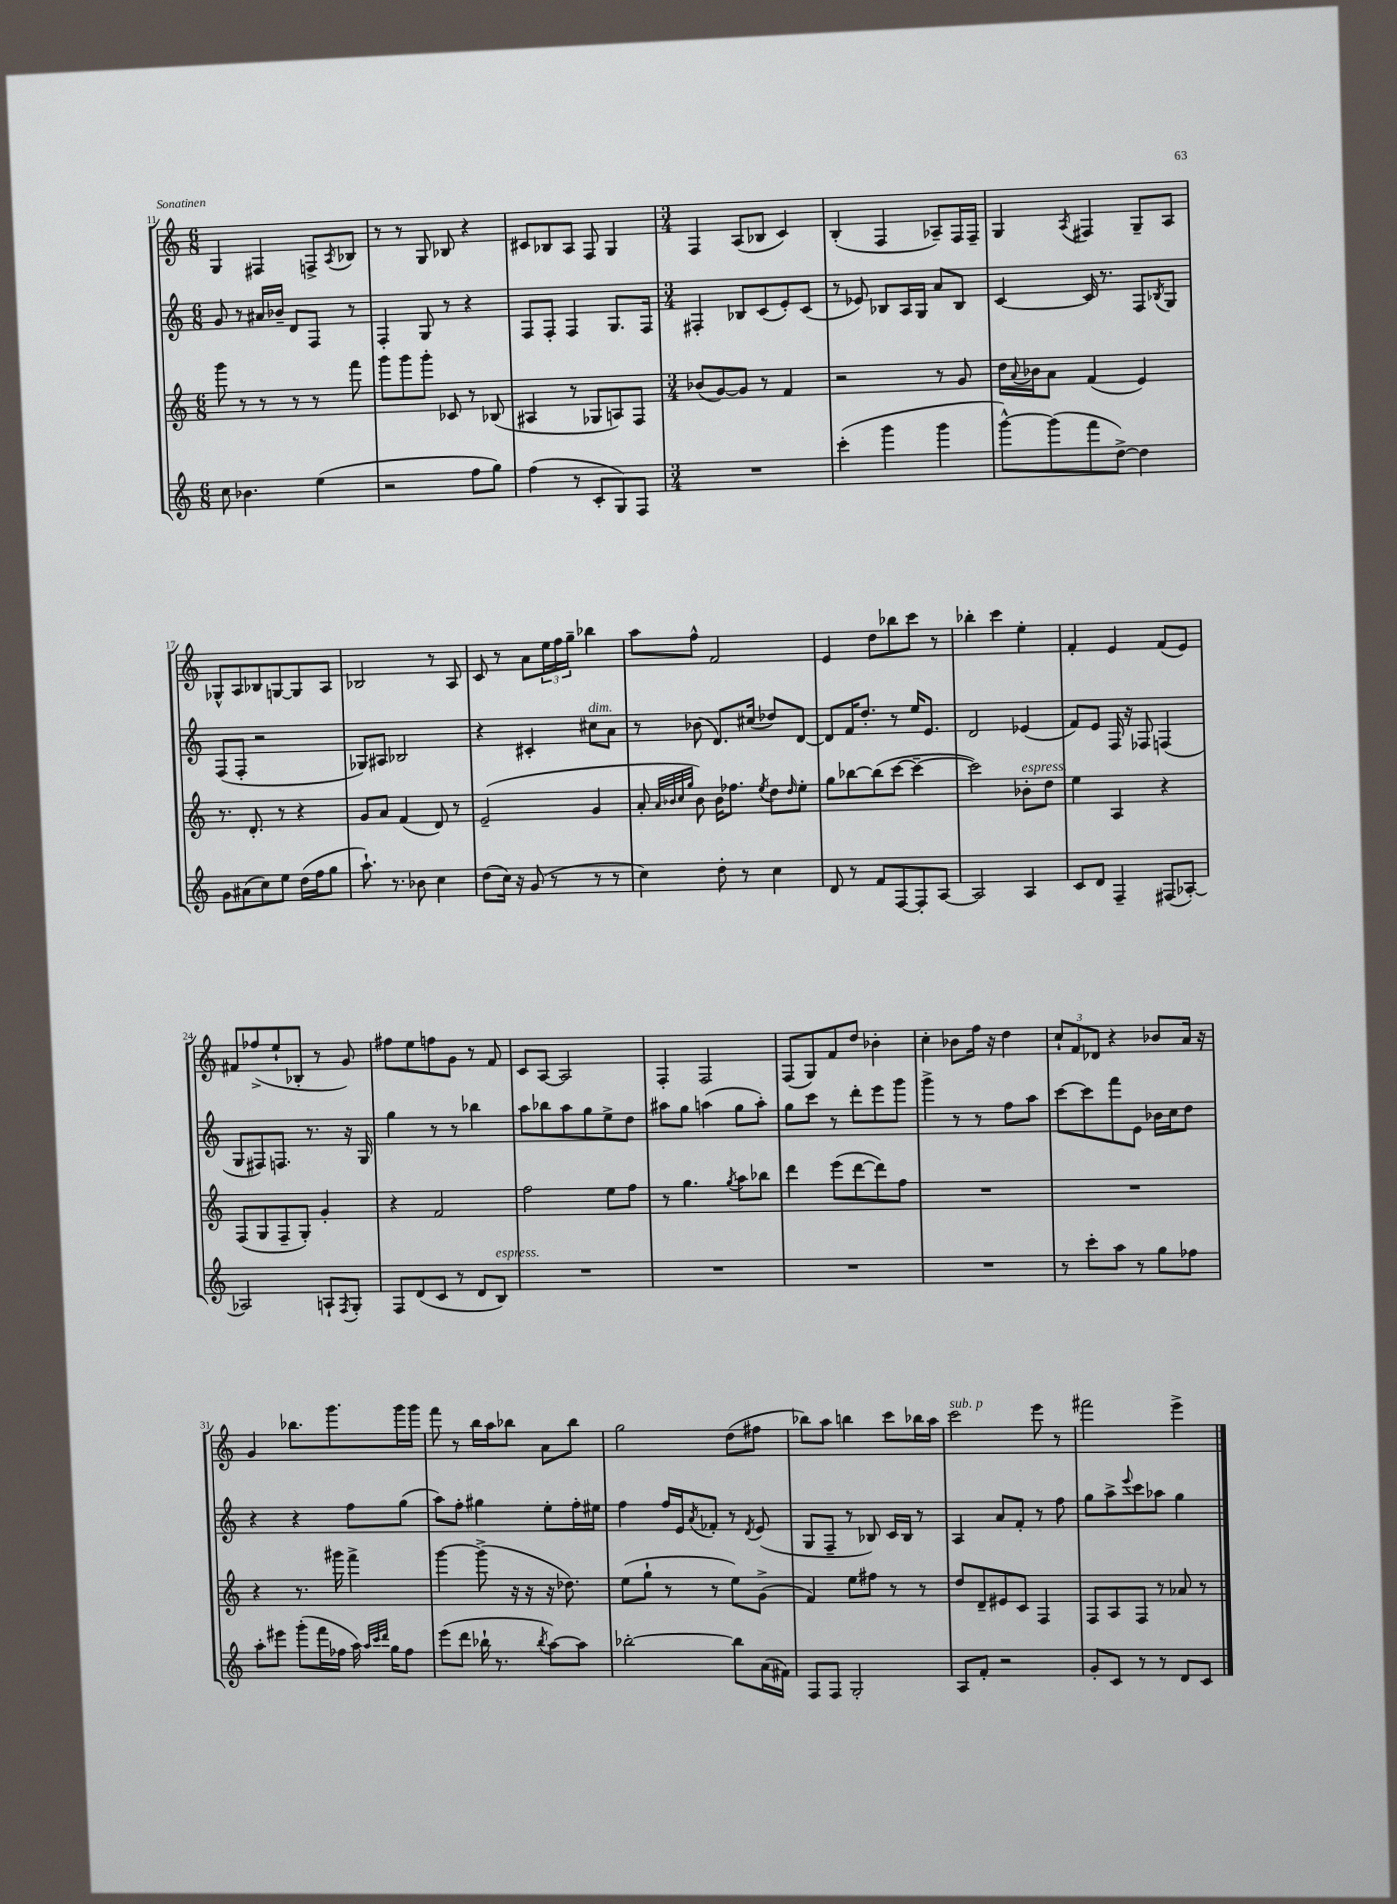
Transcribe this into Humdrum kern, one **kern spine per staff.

**kern	**kern	**kern	**kern
*staff4	*staff3	*staff2	*staff1
*clefG2	*clefG2	*clefG2	*clefG2
*k[]	*k[]	*k[]	*k[]
*M6/8	*M6/8	*M6/8	*M6/8
8cc	8ggg	8g	4G
4.b-	8r	8r	.
.	8r	16a#	4F#
.	.	16b-~	.
.	8r	8d	.
(4ee	8r	8F	8F^
.	.	.	8qA
.	8fff	8r	8B-
=	=	=	=
2r	8ggg	4F'	8r
.	8ggg	.	8r
.	8ggg'	8G	8G
.	8c-	8r	8B-
8ff	8r	4r	4r
8gg)	(8B-	.	.
=	=	=	=
(4ff	4A#	8F	8c#
.	.	8F'	8B-
8r	8r	4F	8A
8c'	8G-	.	8F
8G)	8A)	8.G	4G
8F	8F	.	.
.	.	16F	.
=	=	=	=
*M3/4	*M3/4	*M3/4	*M3/4
2.r	(8b-	4F#'	4F
.	[8g)	.	.
.	8g]	8B-	(8A
.	8r	(8c	8B-
.	4f	8e')	4c)
.	.	(8c	.
=	=	=	=
(4ccc'	2r	8r	(4B'
.	.	8e-)	.
4ggg	.	8B-	4F
.	.	16A	.
.	.	16G	.
4ggg	8r	8a	8A-~)
.	8g	8B-	16F
.	.	.	16F~
=	=	=	=
[8ggg^^)	16dd	[4c	4G
.	8qqa	.	.
.	16b-	.	.
(8ggg]	8a	.	.
.	.	.	8qA
8fff	(4f	16c]	4F#
.	.	8.r	.
[8dd^)	.	.	.
4dd]	4e)	8F	8G~
.	.	8qB-	.
.	.	8G	8A
=	=	=	=
8g	8.r	(8F	8G-^^
(8a#	.	8F'	8A
.	8.d'	.	.
8cc)	.	2r	8B-
8ee	8r	.	[8G
(16dd	4r	.	8G]
16ff	.	.	.
8gg	.	.	8A
=	=	=	=
8.aa`)	8g	8G-)	2B-
.	8a	8A#	.
8.r	.	.	.
.	(4f	2B-	.
8b-	.	.	.
4cc	8d)	.	8r
.	8r	.	8A
=	=	=	=
(8dd	(2e~	4r	8c
16cc)	.	.	8r
16r	.	.	.
(8g	.	4c#'	8a
8r	.	.	24ee
.	.	.	24ff
.	.	.	24gg~
8r	4g	8cc#	4bb-
8r	.	8a	.
=	=	=	=
4cc)	8a'	8r	8aa
.	32qqa	.	.
.	32qqb-	.	.
.	32qqcc	.	.
.	32qqgg	.	.
.	8b-)	(8b-	8ff^^
8dd'	16b-	8.d)	2f
.	8.ff-	.	.
8r	.	.	.
.	.	(16cc#	.
.	8qee	.	.
4cc	8dd	8dd-)	.
.	16qqdd	.	.
.	8ee'	[8d	.
=	=	=	=
8d	8gg	8d]	4e
8r	[8bb-	16f	.
.	.	8.dd'	.
8f	(8bb-]	.	8dd
[8F	[8ccc	8r	8bb-
8F']	4ccc~_	16ee	8ccc
.	.	8.e	.
[8A	.	.	8r
=	=	=	=
2A]	2ccc])	2d	4bb-'
.	.	.	4ccc
4A	8b-'	(4e-	4ee'
.	8dd	.	.
=	=	=	=
8c	4ee	8f)	4f'
8d	.	8e	.
4F~	4A	16F	4e
.	.	16r	.
.	.	8F-	.
(8F#	4r	(4F	(8f
[8A-')	.	.	8e)
=	=	=	=
2A-]	(8F	8G	8f#
.	8G	8F#)	(8ff-^
.	8F~	8.F	8ee`
.	8G')	.	8B-'
.	.	8.r	.
8A`	4g'	.	8r
8qF	.	.	.
8G'	.	16r	8g)
.	.	16G	.
=	=	=	=
8F	4r	4gg	8ff#
(8d	.	.	8ee
8c	2f	8r	8ff
8r	.	8r	8g
8d	.	4bb-	8r
8B)	.	.	8f
=	=	=	=
2.r	2ff	8aa	8c
.	.	8bb-	[8A
.	.	8aa	2A]
.	.	8gg	.
.	8ee	8ee^	.
.	8ff	8dd	.
=	=	=	=
2.r	8r	8aa#	4F'
.	4.gg	8gg	.
.	.	(4aa	2F
.	8qgg	.	.
.	8aa	8gg	.
.	8bb-	8aa')	.
=	=	=	=
2.r	4ddd	8gg	(8F
.	.	8ccc	8G)
.	(8eee	8r	8f
.	[8ddd	8ddd'	8dd
.	8ddd])	8eee	4b-'
.	8ff	8ggg	.
=	=	=	=
2.r	2.r	4ggg^	4cc'
.	.	8r	8b-
.	.	8r	16ff
.	.	.	16r
.	.	8ff	4dd
.	.	8aa	.
=	=	=	=
8r	2.r	[8ccc	12cc`
.	.	.	12f
8ccc'	.	8ccc]	.
.	.	.	12d-
8aa	.	8fff	4r
8r	.	8e	.
8gg	.	16b-	8b-
.	.	16cc	.
8ff-	.	8dd	16a
.	.	.	16r
=	=	=	=
8aa'	4r	4r	4g
8eee#	.	.	.
(8ggg'	8.r	4r	8.bb-
16fff	.	.	.
16ff-	16ggg#	.	8.ggg
16aa)	4fff^	8ff	.
32qqaa	.	.	.
32qqccc	.	.	.
32qqddd	.	.	.
16gg	.	.	.
8ff-	.	(8gg	16ggg
.	.	.	16ggg
=	=	=	=
(8eee	[4ggg	8aa)	8fff
8ddd	.	8ff'	8r
16bb-`	(8ggg^]	4gg#	16bb
8.r	.	.	16aa
.	16r	.	8bb-
.	16r	.	.
8qbb-	.	.	.
[8aa)	16r	8ee'	8a
.	8.dd-)	.	.
8aa]	.	16ff'	8bb-
.	.	16ee#	.
=	=	=	=
[2bb-'	(8ee	4ff	2gg
.	8gg`	.	.
.	8r	16ff	.
.	.	16e	.
.	.	8qa	.
.	8r	8f-'	.
8bb-]	8ee)	8r	(8dd
.	.	8qd	.
(16a	(8g^	(8e	8ff#
16f#)	.	.	.
=	=	=	=
8F	4f)	8G	8bb-)
8F	.	8F~	8aa
2G'	8ee	8r	4bb
.	8ff#	8B-)	.
.	8r	16c	8ccc
.	.	16B-	.
.	8r	8r	16bb-
.	.	.	16aa
=	=	=	=
8A	8dd	4A	2ccc
8f'	8d~	.	.
2r	8e#	8a	.
.	8c	8f'	.
.	4F	8r	8eee
.	.	8ff	8r
=	=	=	=
8g'	8F	8gg	2fff#
8c	8A	8aa^	.
.	.	8qqeee	.
8r	8F	8ccc	.
8r	8r	8aa-	.
8d	8a-	4gg	4eee^
8c	8r	.	.
==	==	==	==
*-	*-	*-	*-
